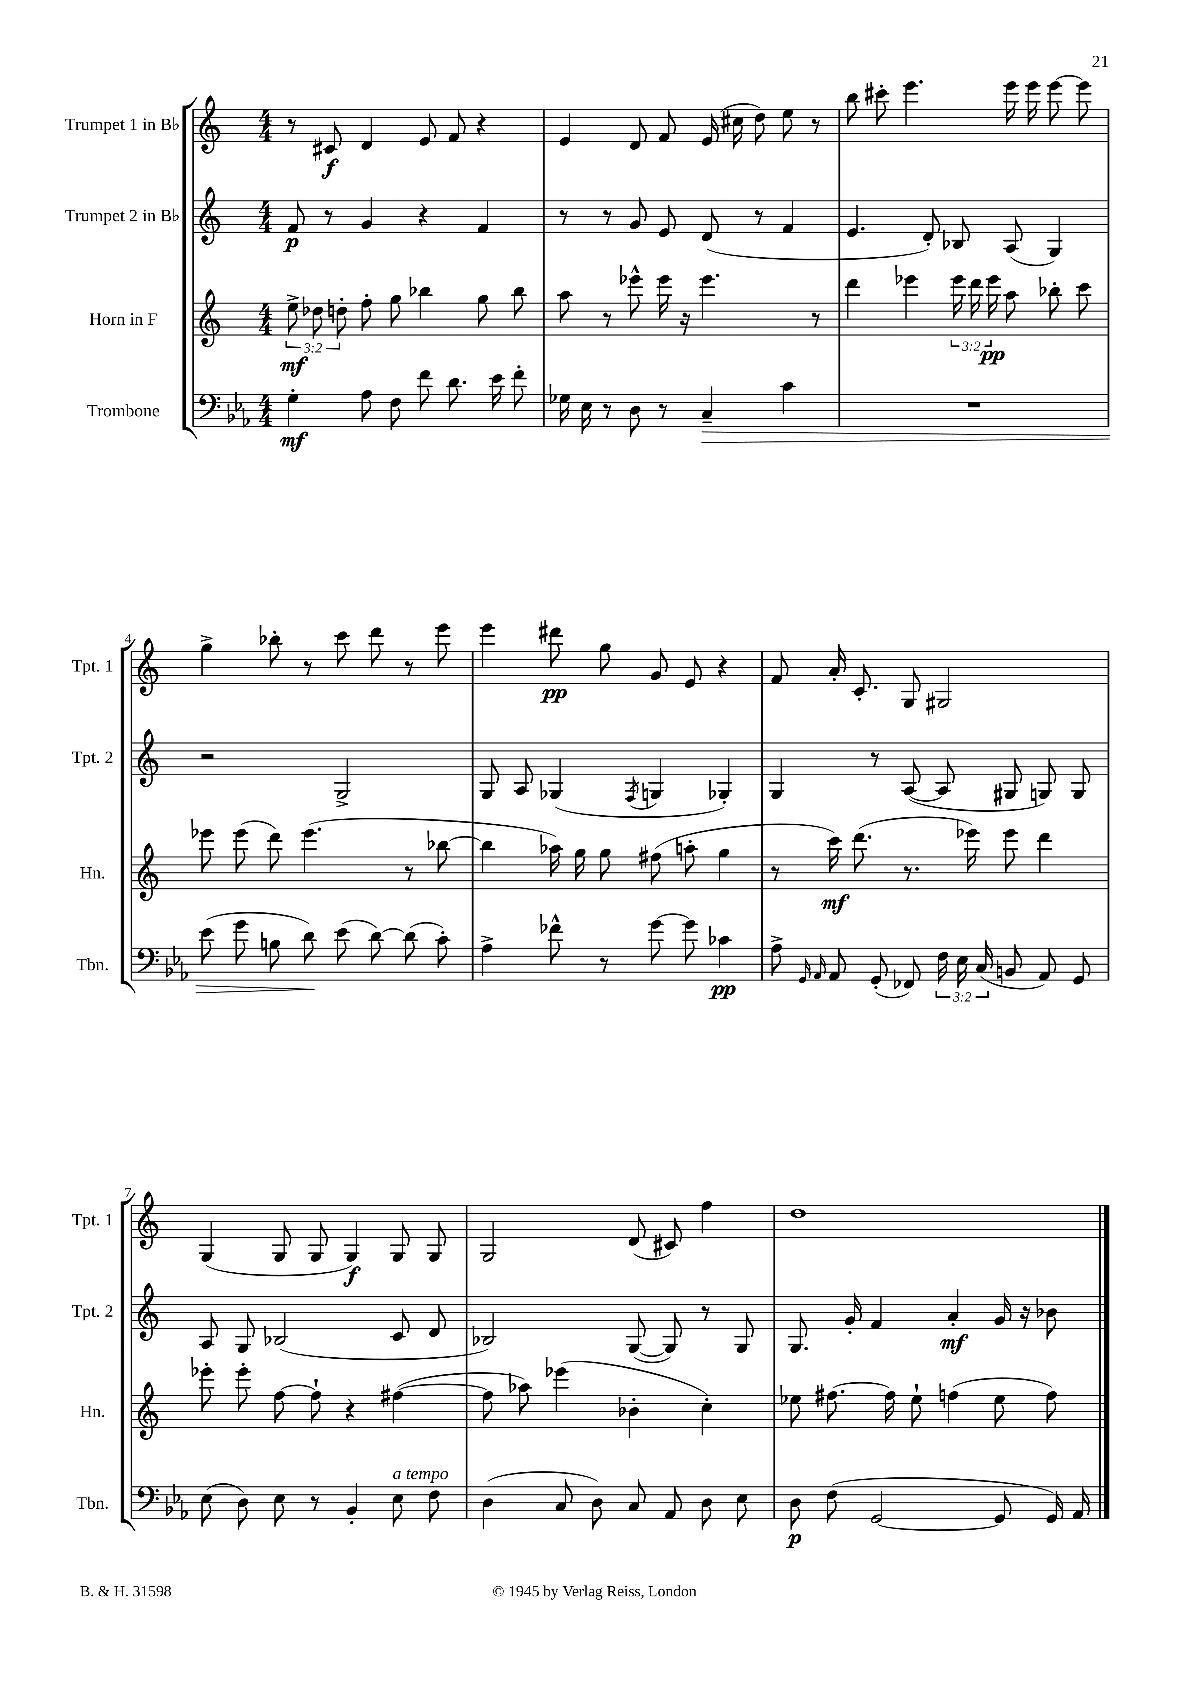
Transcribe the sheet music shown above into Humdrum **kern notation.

**kern	**dynam	**kern	**dynam	**kern	**dynam	**kern	**dynam
*part4	*part4	*part3	*part3	*part2	*part2	*part1	*part1
*staff4	*staff4	*staff3	*staff3	*staff2	*staff2	*staff1	*staff1
*I"Trombone	*	*I"Horn in F	*	*I"Trumpet 2 in B♭	*	*I"Trumpet 1 in B♭	*
*I'Tbn.	*	*I'Hn.	*	*I'Tpt. 2	*	*I'Tpt. 1	*
*clefF4	*	*clefG2	*	*clefG2	*	*clefG2	*
*k[b-e-a-]	*	*k[]	*	*k[]	*	*k[]	*
*M4/4	*	*M4/4	*	*M4/4	*	*M4/4	*
=1	=1	=1	=1	=1	=1	=1	=1
4G'\	mf	12ee^\	mf	8f/	p	8r	.
.	.	12dd-X\	.	.	.	.	.
.	.	.	.	8r	.	8c#X/	f
.	.	12ddn'\	.	.	.	.	.
8A-\	.	8ff'\	.	4g/	.	4d/	.
8F\	.	8gg\	.	.	.	.	.
8f\	.	4bb-X\	.	4r	.	8e/	.
8.d\	.	.	.	.	.	8f/	.
.	.	8gg\	.	4f/	.	4r	.
16e-\	.	.	.	.	.	.	.
8f'\	.	8bb-\	.	.	.	.	.
=2	=2	=2	=2	=2	=2	=2	=2
16G-X\	.	8aa\	.	8r	.	4e/	.
16E-\	.	.	.	.	.	.	.
8r	.	8r	.	8r	.	.	.
8D\	.	8eee-X^^\	.	8g/	.	8d/	.
8r	.	16eee-\	.	8e/	.	8f/	.
.	.	16r	.	.	.	.	.
!	!LO:HP:b	!	!	!	!	!	!
4C~/	>	4.eee-\	.	(8d/	.	(16e/	.
.	.	.	.	.	.	16cc#X\	.
.	.	.	.	8r	.	8dd\)	.
4c\	.	.	.	4f/	.	8ee\	.
.	.	8r	.	.	.	8r	.
=3	=3	=3	=3	=3	=3	=3	=3
1r	.	4ddd\	.	4.e/	.	8bb\	.
.	.	.	.	.	.	8ccc#X'\	.
.	.	4eee-X\	.	.	.	4.eee\	.
.	.	.	.	8d'/)	.	.	.
.	.	24eee-\	.	8B-X/	.	.	.
.	.	24ddd\	.	.	.	.	.
.	.	24eee-\	pp	.	.	.	.
.	.	8aa\	.	(8A/	.	16eee\	.
.	.	.	.	.	.	16eee\	.
.	.	8bb-X'\	.	4G/)	.	[8eee\	.
.	.	8ccc\	.	.	.	8eee\]	.
!!LO:LB:g=z
=4	=4	=4	=4	=4	=4	=4	=4
(8e-\	.	8eee-X\	.	2r	.	4gg^\	.
8g\	.	(8eee-\	.	.	.	.	.
8Bn\	.	8ddd\)	.	.	.	8bb-X'\	.
8d\)	.	(4.eee-\	.	.	.	8r	.
(8e-\	]	.	.	2G^/	.	8ccc\	.
[8d\)	.	.	.	.	.	8ddd\	.
(8d\]	.	8r	.	.	.	8r	.
8c'\)	.	[8bb-X\	.	.	.	8eee\	.
=5	=5	=5	=5	=5	=5	=5	=5
4A-^\	.	4bb-\]	.	8G/	.	4eee\	.
.	.	.	.	8A/	.	.	.
8f-X^^\	.	16aa-X\)	.	(4G-X/	.	8ddd#X\	pp
.	.	16gg\	.	.	.	.	.
8r	.	8gg\	.	.	.	8gg\	.
.	.	.	.	8qF/	.	.	.
[8g\	.	(8ff#X\	.	4Gn/	.	8g/	.
8g\]	.	8aan'\	.	.	.	8e/	.
4c-X\	pp	4gg\	.	4G-X'/)	.	4r	.
=6	=6	=6	=6	=6	=6	=6	=6
8A-^\	.	8r	.	4G/	.	8f/	.
16qqGG/	.	.	.	.	.	.	.
16qqAA-/	.	.	.	.	.	.	.
8AA-/	.	16ccc\)	mf	.	.	16a'/	.
.	.	(8.ddd\	.	.	.	8.c'/	.
(8GG'/	.	.	.	8r	.	.	.
8FF-X/)	.	8.r	.	([8A/	.	8G/	.
24F\	.	.	.	8A/]	.	2G#X/	.
24E-\	.	.	.	.	.	.	.
.	.	16eee-X\)	.	.	.	.	.
(24C/	.	.	.	.	.	.	.
8BBn/	.	8eee-\	.	8G#X/	.	.	.
8AA-/)	.	4ddd\	.	8Gn/)	.	.	.
8GG/	.	.	.	8G/	.	.	.
!!LO:LB:g=z
=7	=7	=7	=7	=7	=7	=7	=7
(8E-\	.	8eee-X'\	.	8A/	.	(4G/	.
8D\)	.	8eee-'\	.	8G/	.	.	.
8E-\	.	[8ff\	.	(2B-X/	.	8G/	.
8r	.	8ff`\]	.	.	.	8G/	.
4BB-'/	.	4r	.	.	.	4G/)	f
!LO:TX:a:i:t=a tempo	!	!	!	!	!	!	!
8E-\	.	([4ff#X\	.	8c/	.	8G/	.
8F\	.	.	.	8d/	.	8G/	.
=8	=8	=8	=8	=8	=8	=8	=8
(4D\	.	8ff#\]	.	2B-X/)	.	2G/	.
.	.	8aa-X\)	.	.	.	.	.
8C/	.	(4eee-X\	.	.	.	.	.
8D\)	.	.	.	.	.	.	.
8C/	.	4b-X'\	.	([8G/	.	(8d/	.
8AA-/	.	.	.	8G/])	.	8c#X/)	.
8D\	.	4cc'\)	.	8r	.	4ff\	.
8E-\	.	.	.	8G/	.	.	.
=9	=9	=9	=9	=9	=9	=9	=9
8D\	p	8ee-X\	.	8.G/	.	1dd	.
(8F\	.	[8.ff#X\	.	.	.	.	.
.	.	.	.	16g'/	.	.	.
[2GG/	.	.	.	4f/	.	.	.
.	.	16ff#\]	.	.	.	.	.
.	.	8ee-`\	.	.	.	.	.
.	.	(4ffn\	.	4a'/	mf	.	.
8GG/]	.	8ee-\	.	16g/	.	.	.
.	.	.	.	16r	.	.	.
16GG/)	.	8ff\)	.	8b-X\	.	.	.
16AA-/	.	.	.	.	.	.	.
==	==	==	==	==	==	==	==
*-	*-	*-	*-	*-	*-	*-	*-
